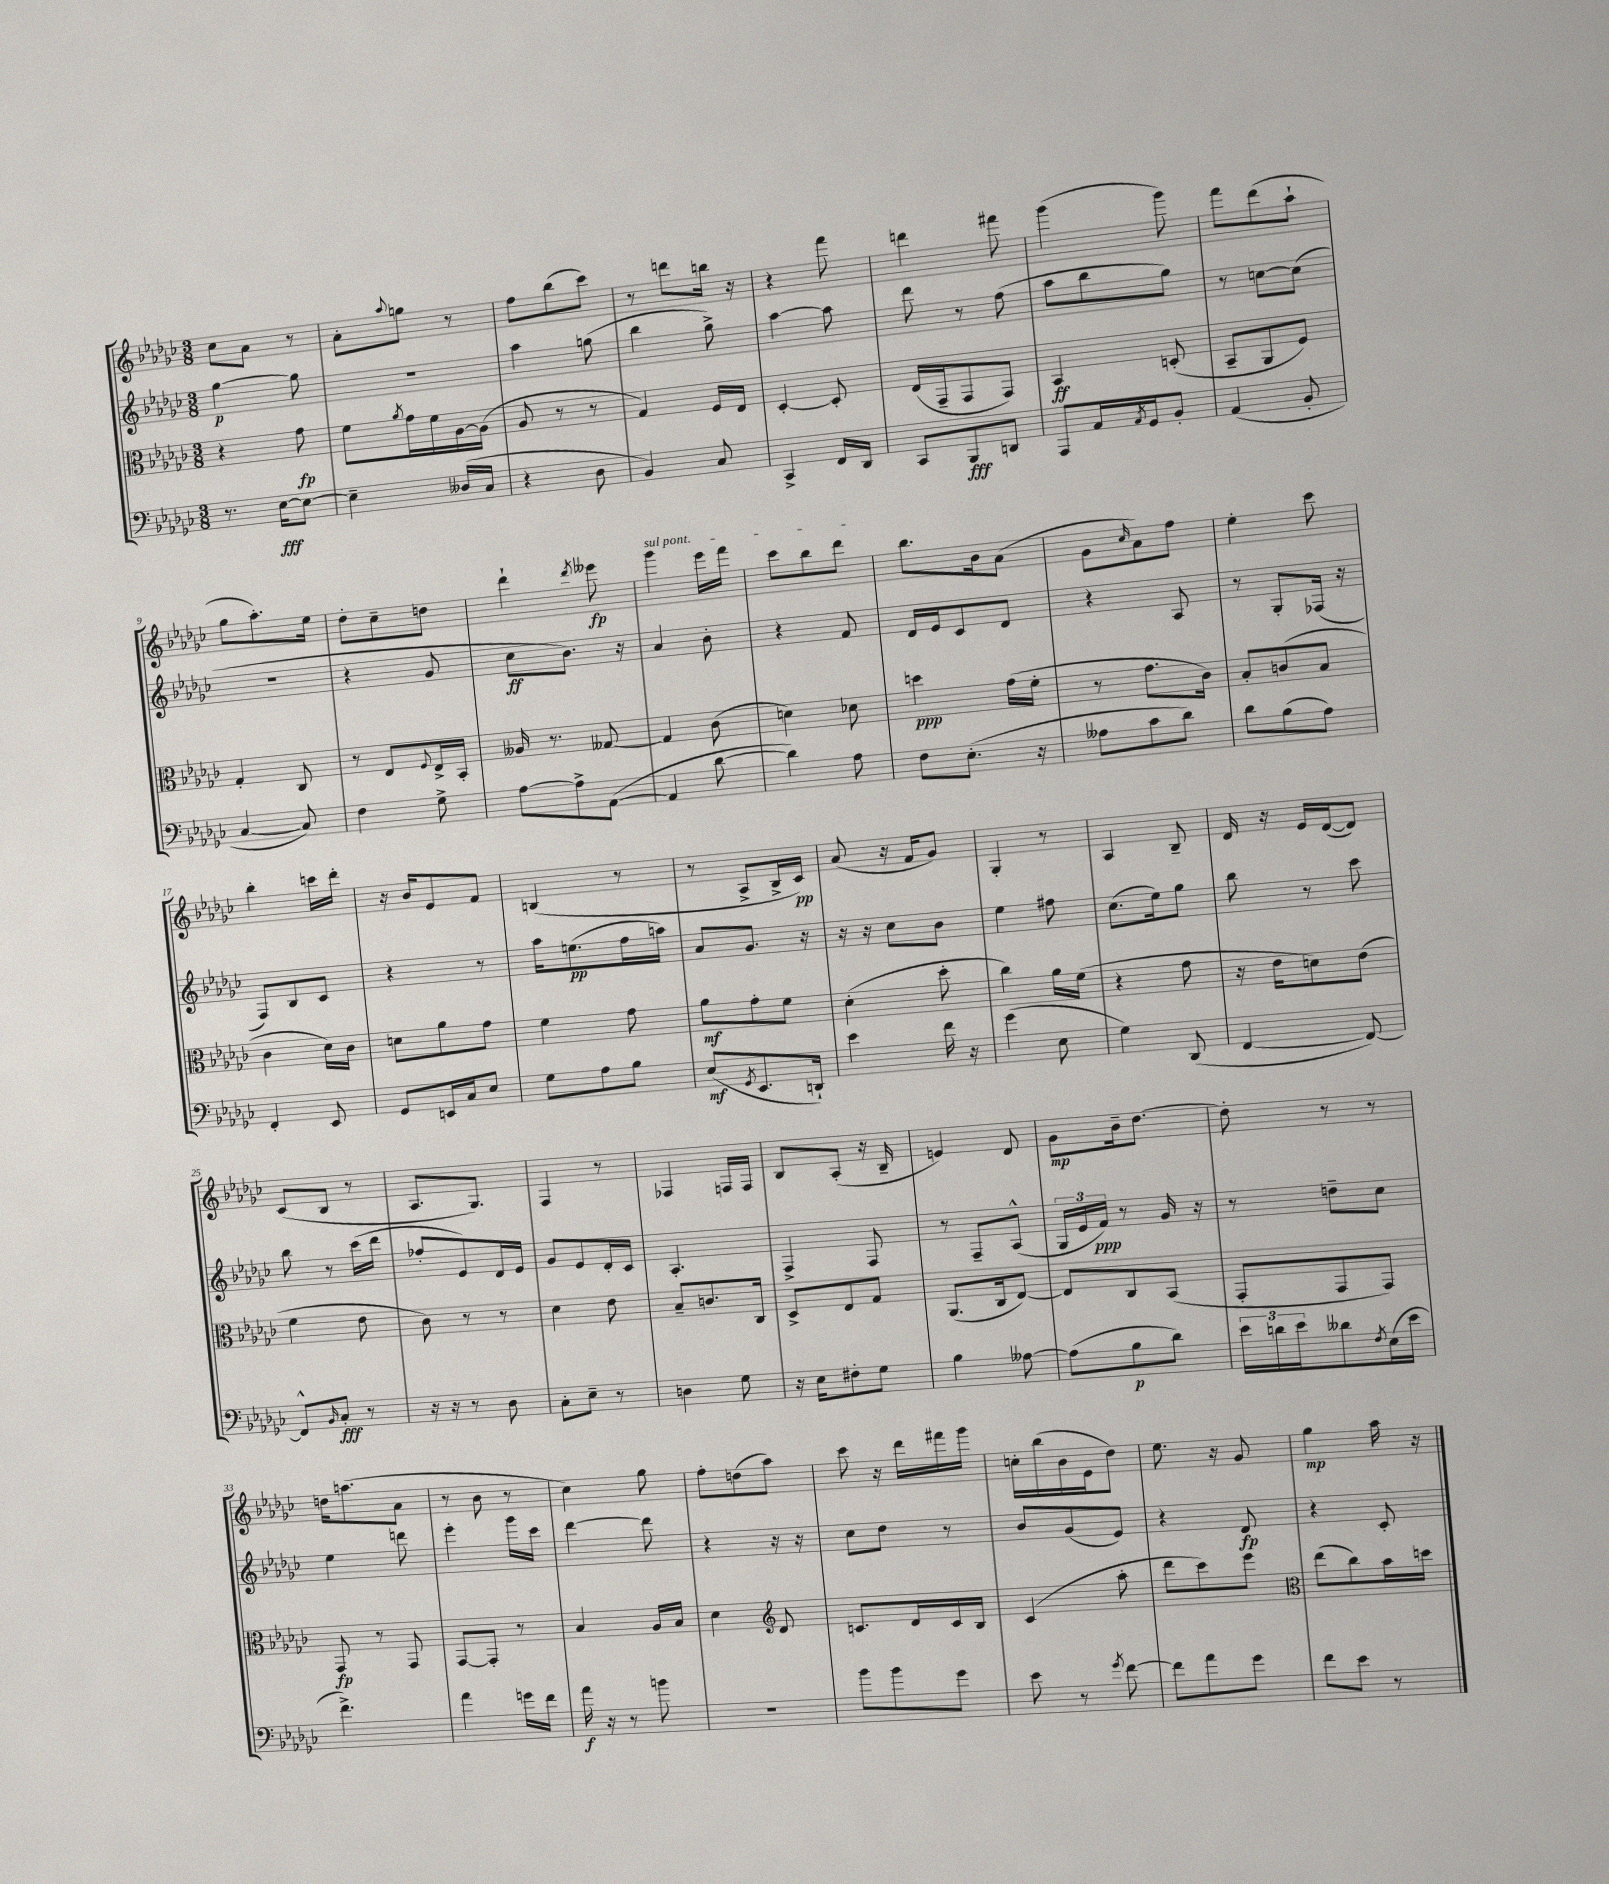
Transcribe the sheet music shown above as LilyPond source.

<<
\new StaffGroup <<
\new Staff = "s0" {
    \clef treble \key ges \major \numericTimeSignature \time 3/8
    ces''8 aes'8 r8 |
    aes'8-. \appoggiatura { aes''8 } g''8 r8 |
    f''8 bes''8( ces'''8) |
    r8 d'''8 b''16 r16 |
    r4 f'''8 |
    d'''4 fis'''8 |
    ges'''4( ges'''8) |
    f'''8 des'''8( aes''8-! |
    ges''8 aes''8.-.) ees''16 |
    des''8-. ces''8-- d''8 |
    des'''4-! \acciaccatura { des'''8 } eeses'''8\fp |
    \once \override TextSpanner.bound-details.left.text = \markup { \italic "sul pont." } ges'''4\startTextSpan ees'''16 f'''16 |
    ces'''8 bes''8 des'''8\stopTextSpan |
    bes''8. bes'16 aes'8( |
    ges'8 \grace { ces''16 } aes'8) f''8 |
    ees''4-. ces'''8 |
    bes''4-. c'''16 des'''16-. |
    r16 bes'16 ees'8 f'8 |
    b4( r8 |
    r8 aes8-> bes16-> ces'16\pp) |
    aes'8( r16 f'16 ges'8) |
    ges4-. r8 |
    aes4 bes8-- |
    des'16 r16 ees'16 des'16~( des'8) |
    ces'8( bes8 r8 |
    aes8. ges8.) |
    f4 r8 |
    fes4 f16 f16 |
    bes8 aes8-.( r16 bes16-- |
    e'4) des'8 |
    ges'8\mp bes'16-- des''8.~ |
    des''8-. r8 r8 |
    d''16 a''8.( aes'8 |
    r8 bes'8 r8 |
    ces''4) ges''8 |
    f''8-. d''8( aes''8) |
    ces'''8 r16 des'''16 fis'''16 ges'''16 |
    c''16-. bes''16( bes'16 ees'16 des''8) |
    ees''8. r16 ges'8 |
    ges''4\mp aes''16 r16 \bar "|." |
}
\new Staff = "s1" {
    \clef treble \key ges \major \numericTimeSignature \time 3/8
    ges''4~\p ges''8 |
    R4. |
    aes''4 g''8( |
    bes''4 ges''8->) |
    aes''4~ aes''8 |
    des'''8 r8 f''8( |
    aes''8 bes''8 ges''8) |
    r8 c''8~ c''8( |
    R4. |
    r4 ges'8 |
    ces''8\ff bes'8.) r16 |
    aes'4 bes'8-. |
    r4 f'8 |
    des'16 ees'16 ces'8 des'8 |
    r4 aes8 |
    r8 ges8-. fes16( r16 |
    f8) bes8 ces'8 |
    r4 r8 |
    aes''16 e''8.\pp( f''16 a''16) |
    aes'8 ges'8. r16 |
    r16 r16 ces''8 bes'8 |
    ees''4 fis''8 |
    ces''8.( ees''16) ges''8 |
    bes''8 r8 ces'''8 |
    bes''8 r8 ces'''16( des'''16 |
    fes''8-. ees'8) des'16 ees'16 |
    ges'8 ees'8 des'16-. ces'16 |
    aes4.-. |
    f4-> f8 |
    r8 f8-- aes8-^( |
    \tuplet 3/2 { ges16 ees'16 f'16\ppp) } r8 ges'16 r16 |
    r8 d''8-- ces''8 |
    ees''4 d'''8 |
    ees'''4-. ges'''16 ces'''16 |
    des'''4~ des'''8 |
    r4 r16 r16 |
    ces''8 des''8 r8 |
    bes'8 ges'8( ees'8) |
    r4 des'8\fp |
    r4 ces'8-. \bar "|." |
}
\new Staff = "s2" {
    \clef alto \key ges \major \numericTimeSignature \time 3/8
    r4 ges'8\fp |
    f'8 \acciaccatura { aes'8 } ges'16 f'16 aes16~ aes16( |
    aes8 r8 r8 |
    ges4) f16 ees16 |
    des4~-. des8-. |
    ees16( ges,16-- ges,8 ges,8) |
    bes,4\ff d8-.( |
    bes,8-- aes,8 f8) |
    ges4-. ces8 |
    r8 ees8 \appoggiatura { f8 } ees16-> bes,16-. |
    aeses16 r8. geses8~ |
    geses4 ces'8( |
    d'4) des'8 |
    d''4\ppp ges'16( f'16-. |
    r8 ges'8. ces'16) |
    bes8-. c'8( bes8 |
    ces'4 des'16) ces'16 |
    d'8 aes'8 ges'8 |
    f'4 ges'8 |
    aes'8\mf ges'8-. f'8 |
    des'4-.( des''8-. |
    ces''4) aes'16 f'16( |
    r4 ges'8 |
    r16 ees'16 d'8) ees'8( |
    f'4 ees'8 |
    ces'8) r8 r8 |
    des'4 ees'8 |
    bes8-- c'8. ces16 |
    des8-> ees8 ges8 |
    aes,8.( ces16 ees8~) |
    ees8 ces8 bes,8( |
    ges,8-. ges,8 ges,8) |
    ges,8\fp r8 ges,8 |
    ges,8~ ges,8-. r8 |
    bes4 aes16 bes16 |
    des'4 \clef treble des'8 |
    c'8. des'16 c'16 bes16 |
    ces'4( aes''8-. |
    des'''8 ces'''8) ees'''8 |
    \clef alto ees''8( ces''8) bes'16 d''16 \bar "|." |
}
\new Staff = "s3" {
    \clef bass \key ges \major \numericTimeSignature \time 3/8
    r8. ees16~\fff ees8~ |
    ees4-- deses16( ces16 |
    r4 des8 |
    bes,4) ces8 |
    ces,4-> f,16 des,16 |
    ces,8 bes,,8\fff d,8 |
    aes,,8 aes,16 \acciaccatura { aes,8 } ges,16 bes,8-. |
    aes,4( bes,8-. |
    ces4~ ces8) |
    f4 ges8-> |
    aes8~ aes8-> aes,8~( |
    aes,4 des'8~ |
    des'4) aes8 |
    f8 ees8.-.( r16 |
    aeses8 ces'8 des'8) |
    des'8 bes8( aes8) |
    f,4-. ees,8 |
    ges,8 e,16 ces16 ees8 |
    ges8 aes8 bes8 |
    ees8\mf( \acciaccatura { ges,8 } ees,8. d,16-!) |
    ees'4 f'16 r16 |
    ges'4( ees8 |
    ges4) des,8( |
    f,4~ f,8~) |
    f,8-^ \grace { bes,16 } ces8-.\fff r8 |
    r16 r16 r8 des8 |
    ces8-. ees8-- r8 |
    d4 ges8 |
    r16 ees16 fis8-. ges8 |
    bes4 aeses8~ |
    aeses8( bes8\p des'8) |
    \tuplet 3/2 { ees'16 d'16 ees'16 } deses'8 \acciaccatura { f8 } ees16( ees'16 |
    f'4.->) |
    aes'4 g'16 f'16 |
    aes'16\f r16 r8 b'8 |
    R4. |
    bes'8 bes'8 ges'8 |
    ees'8 r8 \acciaccatura { ges'8 } f'8~ |
    f'8 aes'8 ges'8 |
    f'8 ees'8 r8 \bar "|." |
}
>>
>>
